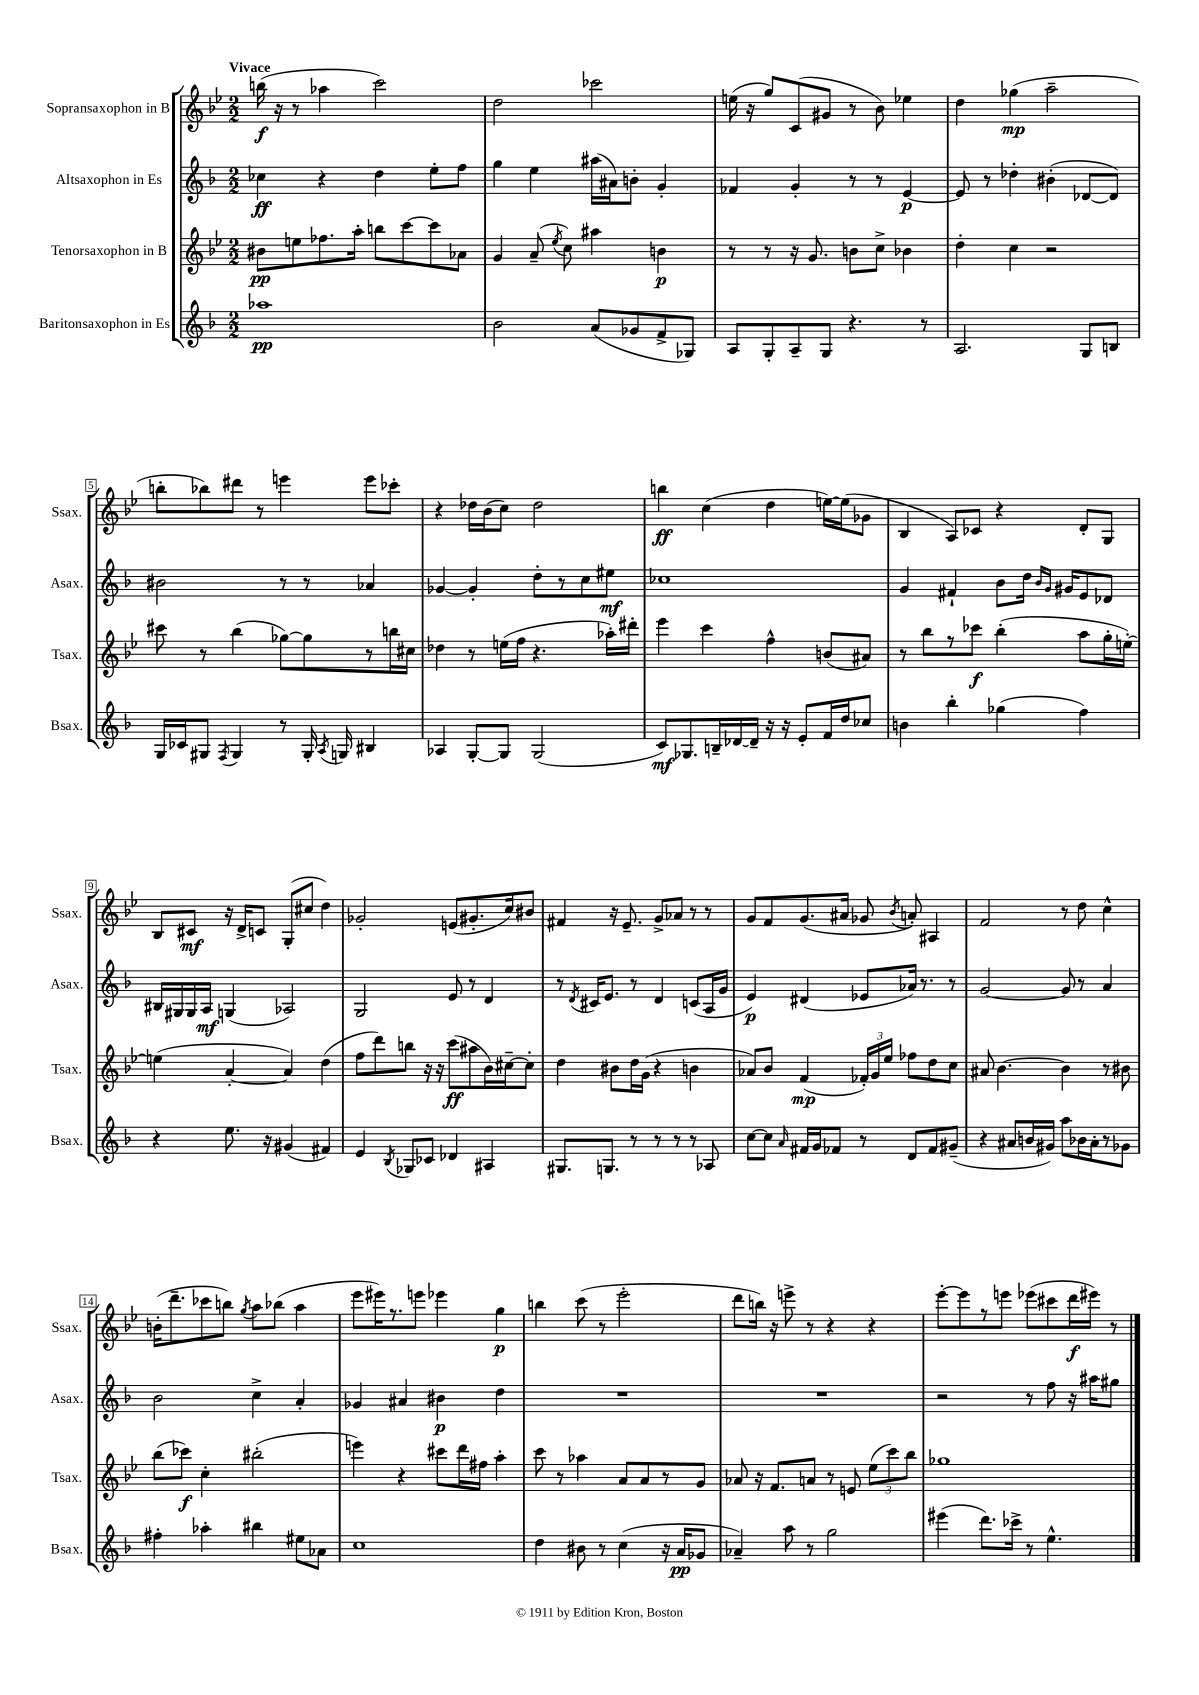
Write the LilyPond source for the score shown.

<<
\new StaffGroup <<
\new Staff = "s0" \with { instrumentName = "Sopransaxophon in B" shortInstrumentName = "Ssax." } {
    \clef treble \key bes \major \numericTimeSignature \time 2/2 \tempo "Vivace"
    \autoBeamOff b''16\f( r16 r8 aes''4 c'''2) |
    d''2 ces'''2 |
    e''16( r16 g''8[) c'8( gis'8] r8 bes'8) ees''4 |
    d''4 ges''4\mp( a''2-- |
    b''8[-. bes''8) dis'''8] r8 e'''4 e'''8[ ces'''8]-. |
    r4 des''16[ bes'16( c''8]) des''2 |
    b''4\ff c''4( d''4 e''16[~) e''16( ges'8] |
    bes4 a8[) ces'8] r4 d'8[-. g8] |
    bes8[ cis'8]\mf r16 d'16[-> c'8] g8[-.( cis''8] d''4) |
    ges'2-. e'8[( gis'8.-. c''16) bis'8] |
    fis'4 r16 ees'8.-- g'8[-> aes'8] r8 r8 |
    g'8[ f'8 g'8.( ais'16] ges'8 \acciaccatura { bes'8 } a'8-.) ais4 |
    f'2 r8 d''8 c''4-^ |
    b'16[-.( d'''8.-- ces'''8 b''8]) \acciaccatura { g''8 } a''8[ bes''8]( a''4 |
    ees'''8[ eis'''16) r8. e'''8] ees'''4 g''4\p |
    b''4 c'''8( r8 ees'''2-. |
    d'''8[ b''16]) r16 e'''8-> r8 r4 r4 |
    ees'''8[~-. ees'''8 r8 e'''8] ees'''8[( cis'''8 d'''16\f eis'''16]) r8 \bar "|." |
}
\new Staff = "s1" \with { instrumentName = "Altsaxophon in Es" shortInstrumentName = "Asax." } {
    \clef treble \key f \major \numericTimeSignature \time 2/2
    \autoBeamOff ces''4\ff r4 d''4 e''8[-. f''8] |
    g''4 e''4 ais''16[( ais'16) b'8]-. g'4-. |
    fes'4 g'4-. r8 r8 e'4~\p |
    e'8 r8 des''4-. bis'4-.( des'8[~ des'8]) |
    bis'2 r8 r8 aes'4 |
    ges'4~ ges'4-. d''8[-. r8 c''8 eis''8]\mf |
    ces''1 |
    g'4 fis'4-! bes'8[ d''16] \grace { bes'16[ g'16] } gis'16[ e'8 des'8] |
    bis16[ gis16 gis16 a16]\mf g4( aes2) |
    g2 e'8 r8 d'4 |
    r8 \acciaccatura { d'8 } cis'16[ e'8.] r8 d'4 c'8[( a16 g'16] |
    e'4\p) dis'4( ees'8[ aes'16]) r8. r8 |
    g'2~ g'8 r8 a'4 |
    bes'2 c''4-> a'4-. |
    ges'4 ais'4 bis'4\p d''4 |
    R1 |
    R1 |
    r2 r8 f''8 r16 ais''16[ gis''8] \bar "|." |
}
\new Staff = "s2" \with { instrumentName = "Tenorsaxophon in B" shortInstrumentName = "Tsax." } {
    \clef treble \key bes \major \numericTimeSignature \time 2/2
    \autoBeamOff bis'8[\pp e''8 fes''8. a''16]-. b''8[ c'''8~ c'''8 aes'8] |
    g'4 a'8--( \acciaccatura { ees''8 } c''8) ais''4 b'4\p |
    r8 r8 r16 g'8. b'8[ c''8]-> bes'4 |
    d''4-. c''4 r2 |
    cis'''8 r8 bes''4( ges''8[~) ges''8 r8 b''16 cis''16] |
    des''4 r8 e''16[( f''16] r4. aes''16[-.) dis'''16]-. |
    ees'''4 c'''4 f''4-^ b'8[( ais'8]) |
    r8 bes''8[ r8 ces'''8]\f bes''4-.( a''8[ g''16-. e''16]~-.) |
    e''4( a'4~-. a'4) d''4( |
    f''8[ d'''8) b''8] r16 r16 c'''8[\ff( ais''8 bes'16) cis''16~-- cis''8]-. |
    d''4 bis'8[ d''16 g'16]( r4 b'4 |
    aes'8[) bes'8] f'4\mp( \tuplet 3/2 { fes'16[-.) g'16 ees''16] } fes''8[ d''8 c''8] |
    ais'8 bes'4.~ bes'4 r8 bis'8 |
    bes''8[( ces'''8]\f) c''4-. bis''2-.( |
    e'''4) r4 cis'''8[ d'''16 fis''16] a''4-. |
    c'''8 r8 aes''4 a'8[ a'8 r8 g'8] |
    aes'8 r16 f'8.[ a'8] r8 e'8 \tuplet 3/2 { ees''8[( c'''8) bes''8] } |
    ges''1 \bar "|." |
}
\new Staff = "s3" \with { instrumentName = "Baritonsaxophon in Es" shortInstrumentName = "Bsax." } {
    \clef treble \key f \major \numericTimeSignature \time 2/2
    \autoBeamOff aes''1\pp |
    bes'2 a'8[( ges'8 f'8-> ges8]) |
    a8[ g8-. a8-- g8] r4. r8 |
    a2. g8[ b8] |
    g16[ ces'16 gis8] \acciaccatura { f8 } gis4 r8 gis16-. \acciaccatura { a8 } g16 bis4 |
    aes4 g8[~-. g8] g2( |
    c'8[\mf) ges8. b16-- des'16~ des'16]-- r16 r16 e'8[-. f'16 d''16 ces''8] |
    b'4 bes''4-. ges''4( f''4) |
    r4 e''8. r16 gis'4( fis'4) |
    e'4 \acciaccatura { bes8 } ges8[ ces'8] des'4 ais4 |
    gis8.[ g8.] r8 r8 r8 r8 aes8 |
    c''8[~ c''8] \grace { a'16 } fis'16[ g'16 fes'8] r8 d'8[ fes'8 gis'8]--( |
    r4 ais'8[ b'16 gis'16]) a''8[ bes'16 ais'16-. r8 ges'8] |
    fis''4-. aes''4-. bis''4 eis''8[ aes'8] |
    c''1 |
    d''4 bis'8 r8 c''4( r16 a'16[\pp ges'8] |
    aes'4--) a''8 r8 g''2 |
    eis'''4( d'''8.[) ces'''16]-> r8 e''4.-^ \bar "|." |
}
>>
>>
\layout { \context { \Score \override BarNumber.stencil = #(make-stencil-boxer 0.1 0.3 ly:text-interface::print) } }
